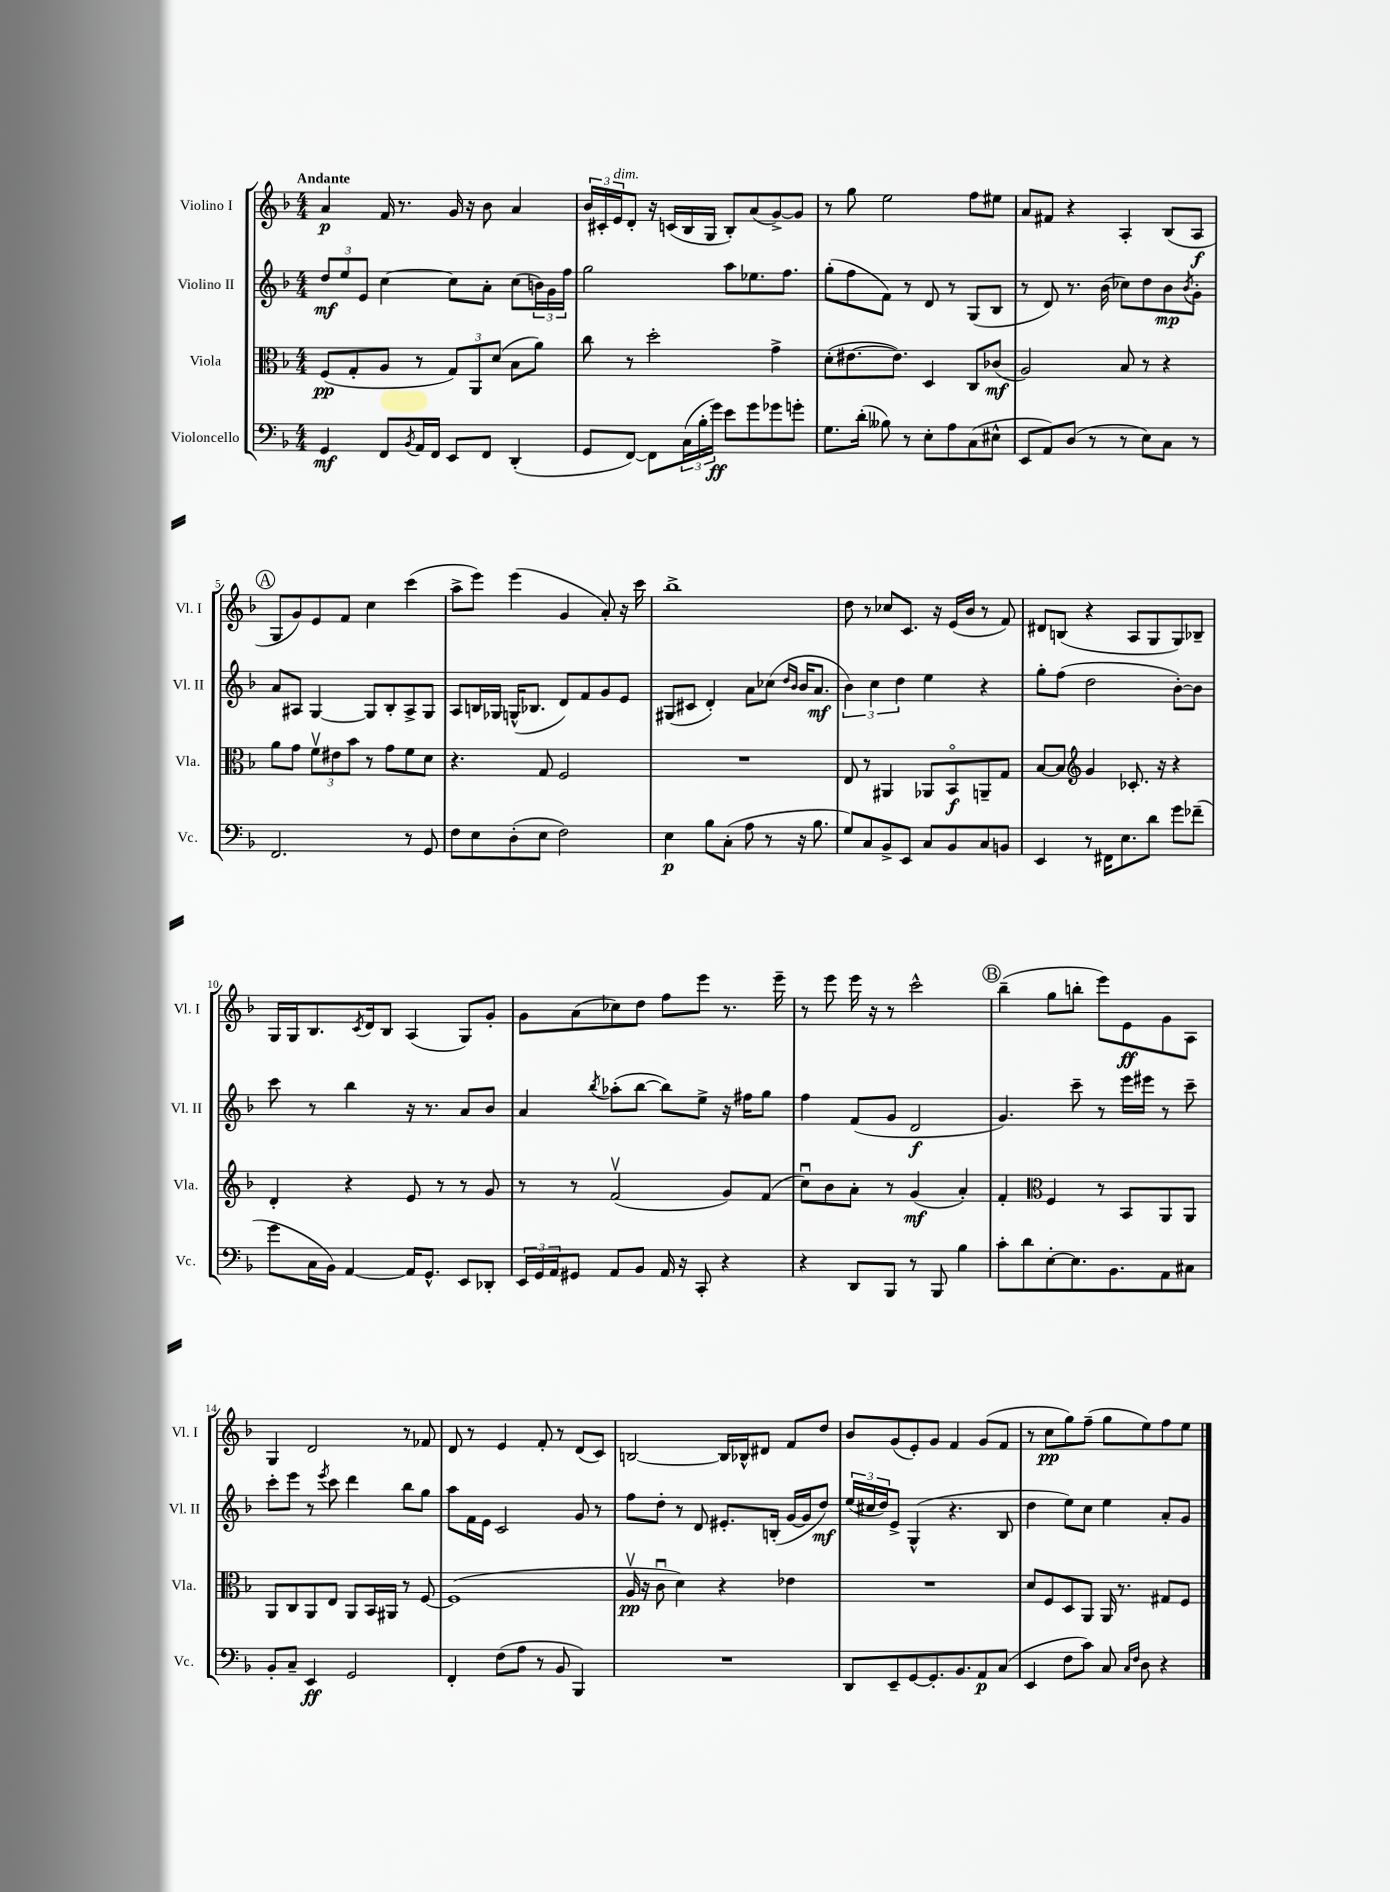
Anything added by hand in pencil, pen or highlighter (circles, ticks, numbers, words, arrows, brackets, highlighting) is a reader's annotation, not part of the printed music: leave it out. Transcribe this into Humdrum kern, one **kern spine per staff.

**kern	**kern	**kern	**kern
*staff4	*staff3	*staff2	*staff1
*clefF4	*clefC3	*clefG2	*clefG2
*k[b-]	*k[b-]	*k[b-]	*k[b-]
*M4/4	*M4/4	*M4/4	*M4/4
4GG/	(8F/L	12dd/L	4a/
.	.	12ee/	.
.	8G'/	.	.
.	.	12e/J	.
8FF/L	8A/J	[4cc\	16f/
.	.	.	8.r
8qBB-/	.	.	.
16AA/L	8r	.	.
16FF/JJ	.	.	.
8EE/L	12G/L)	8cc\]L	16g/
.	.	.	16r
.	12AA/	.	.
8FF/J	.	8a'\J	8b-\
.	(12d/J	.	.
(4DD'/	8B-\L	(8cc\L	4a/
.	8a\J)	24b\L)	.
.	.	24g\	.
.	.	24ff\JJ	.
=	=	=	=
8GG/L	8cc\	2gg\	24b-/LL
.	.	.	24c#'/
.	.	.	24e/J
[8FF/J)	8r	.	8d'/J
8FF\]L	2dd'\	.	16r
.	.	.	(16c/LL
(24C\L	.	.	16B-/
24B-'\	.	.	.
.	.	.	16G/JJ
24g\JJ)	.	.	.
8e\L	.	8aa\L	8B-'/L)
8g\	.	8.ee-\	(8a/
8g-\	4g^\	.	[8g^/)
.	.	8.ff\J	.
8g'\J	.	.	8g/]J
=	=	=	=
8.G\L	(8d'\L	(8gg'\L	8r
.	[8.e#\	8ff\	8gg\
(16d'\Jk	.	.	.
8B--\)	.	8f\J)	2ee\
.	8.e#\]J)	.	.
8r	.	8r	.
8E'\L	4D/	8d/	.
8A\	.	8r	.
(8C\	8C/L	(8G/L	8ff\L
8E#^^\J	(8c-/J	8B-/J	8ee#\J
=	=	=	=
8EE/L	2A/)	8r	8a/L
8AA/)	.	8d/)	8f#/J
(8D/J	.	8.r	4r
8r	.	.	.
.	.	(16b-\	.
8r	8B-/	8cc-\L)	4A'/
8E\L)	8r	8dd\	.
8C\J	4r	8b-\	(8B-/L
.	.	8qb-/	.
8r	.	8g'\J	8A/J
=	=	=	=
2.FF/	8a\L	8a/L	8G/L
.	8g\J	8A#/J	8g/)
.	12fv\L	[4G/	8e/
.	12e#\	.	.
.	.	.	8f/J
.	12b-\J	.	.
.	8r	8G/]L	4cc\
.	8g\L	8B-'/	.
8r	8f\	8A#^/	(4ccc\
8GG/	8d\J	8G/J	.
=	=	=	=
8F\L	4.r	8A/L	8aa^\L
8E\	.	16B/L	8eee\J)
.	.	16G-/JJ	.
(8D'\	.	(16G^^/LK	(4eee\
.	.	8.B-/J	.
8E\J	8G/	.	.
2F\)	2F/	8d/L)	4g/
.	.	8f/	.
.	.	8g/	8a'/)
.	.	8e/J	16r
.	.	.	16ccc\
=	=	=	=
4E\	1r	(8G#/L	1bb-^
.	.	8c#/J	.
8B-\L	.	4d'/)	.
(8C'\J	.	.	.
8A\	.	8a\L	.
8r	.	(8cc-\J	.
.	.	16qqdd/LL	.
.	.	16qqb-/JJ	.
16r	.	16b-/LK	.
8.B-\	.	8.a/J	.
=	=	=	=
8G/L)	8E/	6b-\)	8dd\
8C/	8r	.	8r
.	.	6cc\	.
8BB-^/	4AA#/	.	8cc-/L
.	.	6dd\	.
8EE/J	.	.	8.c/J
8C/L	8AA-/L	4ee\	.
.	.	.	16r
8BB-/	8BB-o/	.	(16e/LL
.	.	.	16b-/JJ
8C/	8AA~/	4r	8r
8BB/J	8G/J	.	8f/)
=	=	=	=
4EE/	[8B-/L	8gg'\L	8d#/L
.	8B-/]J	(8ff\J	(8B/J
*	*clefG2	*	*
8r	4g/	2dd\	4r
16FF#\LK	.	.	.
8.E\	.	.	.
.	8.c-'/	.	8A/L
8d\J	.	.	8G/
.	16r	.	.
8g\L	4r	[8b-'\L)	8G/)
(8f-~\J	.	8b-\]J	8B-~/J
=	=	=	=
8g\L	4d'/	8ccc\	16G/LL
.	.	.	16G/J
16C\L	.	8r	8.B-/
16BB-\JJ)	.	.	.
[4AA/	4r	4bb-\	.
.	.	.	8qc/
.	.	.	16d/k
.	.	.	8B-/J
16AA/]LK	8e/	16r	(4A/
8.GG^^/J	.	8.r	.
.	8r	.	.
8EE/L	8r	8a/L	8G/L)
8DD-'/J	8g/	8b-/J	8g'/J
=	=	=	=
24EE/LL	8r	4a/	8g\L
24GG/	.	.	.
24AA/J	.	.	.
8GG#/J	8r	.	(8a\
.	.	8qbb-/	.
8AA/L	(2fv/	(8aa-'\L	8cc-\)
8BB-/J	.	[8bb-\J	8dd\J
16AA/	.	8bb-\]L)	8ff\L
16r	.	.	.
8CC'/	.	8ee^\J	8eee\J
4r	8g/L)	16r	8.r
.	.	16ff#\LK	.
.	(8f/J	8gg\J	.
.	.	.	16eee~\
=	=	=	=
4r	8ccu\L)	4ff\	8r
.	8b-\	.	8eee\
8DD/L	8a'\J	(8f/L	16eee\
.	.	.	16r
8BBB-/J	8r	8g/J	8r
8r	(4g/	2d/	2ccc^^\
8BBB-/	.	.	.
4B-\	4a'/)	.	.
=	=	=	=
8c'\L	4f'/	4.g/)	(4bb-~\
8d\	.	.	.
*	*clefC3	*	*
[8E'\	4F/	.	8gg\L
8.E\]	.	8ccc~\	8bb'\J
.	8r	8r	8eee\L)
8.BB-\	.	.	.
.	8BB-/L	16eee\LL	8e\
.	.	16eee#\JJ	.
8AA\	8AA/	8r	8g\
8C#\J	8AA/J	8ccc~\	8A\J
=	=	=	=
8BB-'/L	8AA/L	8ccc'\L	4G/
8C~/J	8C/	8eee\J	.
4EE/	8AA/	8r	2d/
.	.	8qeee/	.
.	8E/J	8ccc\	.
2GG/	8AA/L	4ddd\	.
.	16BB-/L	.	.
.	16AA#/JJ	.	.
.	8r	8bb-\L	8r
.	[8F/	8gg\J	8f-/
=	=	=	=
4FF'/	(1F]	8aa\L	8d/
.	.	16f\L	8r
.	.	16e\JJ	.
(8F\L	.	2c/	4e/
8A\J	.	.	.
8r	.	.	8f'/
8BB-/	.	.	8r
4BBB-/)	.	8g/	(8d/L
.	.	8r	8c/J)
=	=	=	=
1r	16Av/	8ff\L	[2B/
.	16r	.	.
.	8cu\	8dd'\J	.
.	4d\)	8r	.
.	.	8d/	.
.	4r	8.e#'/L	16B/]LL
.	.	.	16B-^^/J
.	.	.	8d#/J
.	.	(16B'/Jk	.
.	4e-\	[16g/LL	8f/L
.	.	16g/]J	.
.	.	8dd/J)	8dd/J
=	=	=	=
8DD/L	1r	(24ee/LL	8b-/L
.	.	24cc#/	.
.	.	24dd/J)	.
8EE~/	.	8e^/J	(8g/
[8GG/	.	(4G^^/	8e'/)
8.GG'/]	.	.	8g/J
.	.	4.r	4f/
8.BB-/	.	.	.
8AA/	.	.	(8g/L
(8C/J	.	8B-/	8f/J
=	=	=	=
4EE/	8d/L	4dd\	8r
.	8F/	.	8cc\L
8F\L	8D/	8ee\L)	8gg\)
8c\J)	8AA/J	8cc\J	(8ff~\J
8C/	16AA/	4ee\	8gg\L
.	8.r	.	.
16qqC/LL	.	.	.
16qqF/JJ	.	.	.
8D\	.	.	8ee\)
4r	8G#/L	8a'/L	8ff\
.	8F/J	8g/J	8ee\J
==	==	==	==
*-	*-	*-	*-
